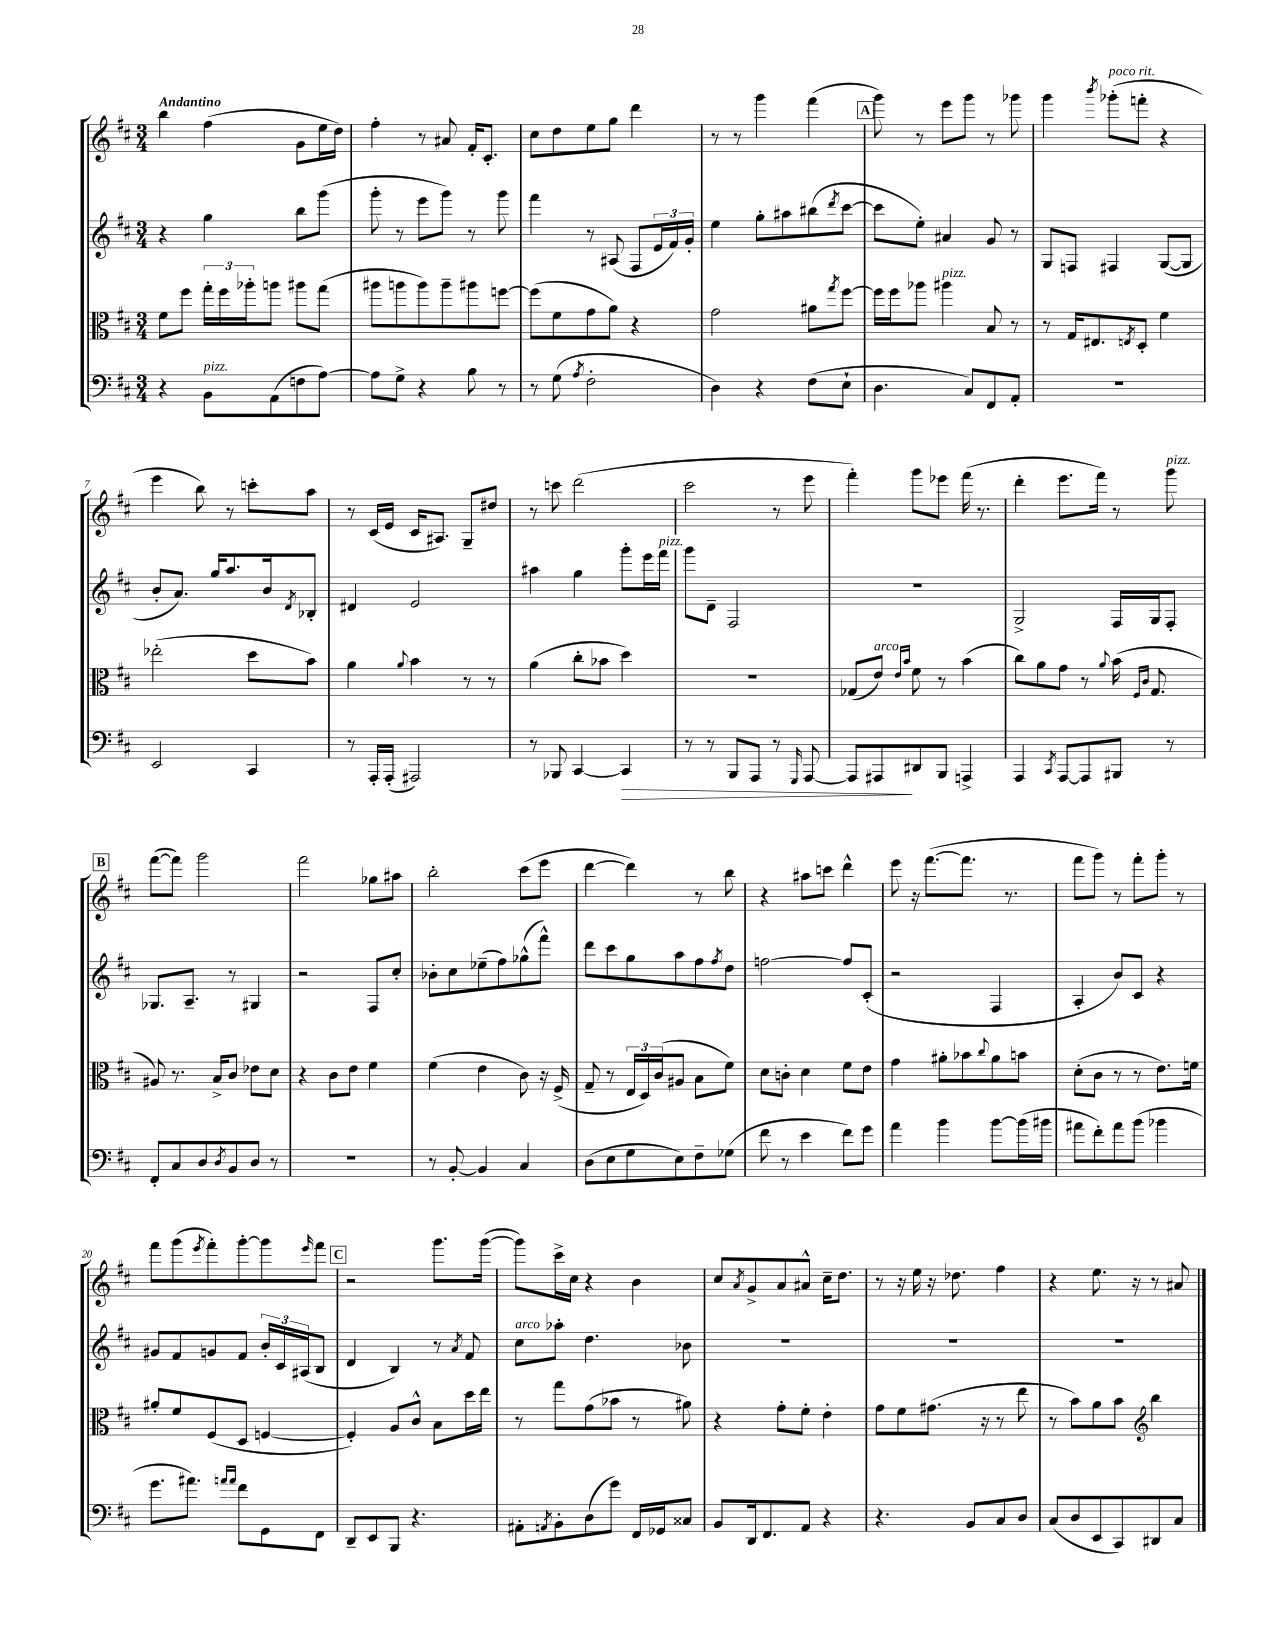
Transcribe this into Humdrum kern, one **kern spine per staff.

**kern	**kern	**kern	**kern
*staff4	*staff3	*staff2	*staff1
*clefF4	*clefC3	*clefG2	*clefG2
*k[f#c#]	*k[f#c#]	*k[f#c#]	*k[f#c#]
*M3/4	*M3/4	*M3/4	*M3/4
4r	8f#\L	4r	4bb\
.	8ff#\J	.	.
8BB\L	24gg'\LL	4gg\	(4ff#\
.	24ff#\	.	.
.	24aa-'\J	.	.
(8AA\	8aa\J	.	.
8F\	8aa#\L	8bb\L	8g\L
[8A\J)	(8gg\J	(8ggg\J	16ee\L
.	.	.	16dd\JJ)
=	=	=	=
8A\]L	8aa#\L	8ggg'\	4ff#'\
8G^\J	8aa\	8r	.
4r	8aa\)	8eee\L	8r
.	8aa~\	8ggg\J)	8a#/
8B\	8aa#\	8r	16f#'/LK
.	.	.	8.c#'/J
8r	[8ff\J	8ggg\	.
=	=	=	=
8r	(8ff\]L	4fff#\	8cc#\L
(8G\	8f#\	.	8dd\
8qA/	.	.	.
2F#'\	8g\	8r	8ee\
.	8a\J)	(8A#/	8gg\J
.	4r	8F#/L	4ddd\
.	.	24e/L	.
.	.	24f#/)	.
.	.	24g'/JJ	.
=	=	=	=
4D\)	2g\	4ee\	8r
.	.	.	8r
4r	.	8gg'\L	4ggg\
.	.	8aa#\	.
(8F#\L	8a#\L	(8bb#\	(4fff#\
.	8qgg/	8qddd/	.
8E`\J	[8ff#\J	[8ccc#\J	.
=	=	=	=
4.D\	16ff#\]LL	8ccc#\]L	8ggg\)
.	16ff#\J	.	.
.	8aa-\J	8ee'\J)	8r
.	4aa#\	4a#/	8eee\L
8C#/L)	.	.	8ggg\J
8FF#/	8B/	8g/	8r
8AA'/J	8r	8r	8ggg-\
=	=	=	=
2.r	8r	8G/L	4ggg\
.	16G/LK	8F/J	.
.	8.E#/	.	.
.	.	.	8qbbb/
.	.	4F#/	(8ggg-'\L
.	8qE/	.	.
.	8D'/J	.	8fff'\J
.	4f#\	([8G/L	4r
.	.	8G/]J	.
=	=	=	=
2EE/	(2ee-'\	8b'/L	4eee\
.	.	8.a/J)	.
.	.	.	8bb\)
.	.	16gg/LK	.
.	.	8.aa/	8r
4CC#/	8dd\L	.	8ccc'\L
.	.	16b/k	.
.	.	8qd/	.
.	8b\J)	8B-'/J	8aa\J
=	=	=	=
8r	4a\	4d#/	8r
16AAA'/LL	.	.	(16c#/LL
(16AAA'/JJ	.	.	16e/JJ
.	8qqa/	.	.
2AAA#/)	4b\	2e/	16c#/LK
.	.	.	8.A#/J)
.	8r	.	8G~/L
.	8r	.	8dd#/J
=	=	=	=
8r	(4a\	4aa#\	8r
8BBB-/	.	.	8ccc\
[4CC#/	8cc#'\L	4gg\	(2ddd\
.	8b-\J	.	.
4CC#/]	4dd\)	8ggg'\L	.
.	.	16eee\L	.
.	.	16fff#\JJ	.
=	=	=	=
8r	2.r	8ggg\L	2ccc#\
8r	.	8d~\J	.
8BBB/L	.	2F#/	.
8AAA/J	.	.	.
8r	.	.	8r
16qqGGG/	.	.	.
[8AAA/	.	.	8eee\
=	=	=	=
8AAA/]L	(8G-/L	2.r	4fff#'\)
8AAA#/	8e/J)	.	.
.	16qqe/LL	.	.
.	16qqb/JJ	.	.
8DD#/	8f#\	.	8ggg\L
8BBB/J	8r	.	8eee-\J
4AAA^/	(4b\	.	(16fff#\
.	.	.	8.r
=	=	=	=
4AAA/	8cc#\L)	2G^/	4ddd'\
.	8a\	.	.
8qCC#/	.	.	.
[8AAA/L	8g\J	.	8.eee\L
8AAA/]	8r	.	.
.	.	.	16fff#\Jk)
.	8qqa/	.	.
8BBB#/J	(16b\	16F#/LL	8r
.	16qqF#/LL	.	.
.	16qqc#/JJ	.	.
.	8.G/	16G/J	.
8r	.	8F#'/J	8ggg\
=	=	=	=
8FF#'/L	8A#/)	8.G-/L	([8fff#\L
8C#/	8.r	.	8fff#\]J)
.	.	8.A~/J	.
8D/	.	.	2ggg\
.	16B^/LK	.	.
8qD/	.	.	.
8BB/	8c#/J	8r	.
8D/J	8e-\L	4G#/	.
8r	8d\J	.	.
=	=	=	=
2.r	4r	2r	2fff#\
.	8c#\L	.	.
.	8e\J	.	.
.	4f#\	8F#/L	8gg-\L
.	.	8cc#'/J	8aa#\J
=	=	=	=
8r	(4f#\	8b-'\L	2bb'\
[8BB'/	.	8cc#\	.
4BB/]	4e\	(8ee-~\	.
.	.	8ff#\)	.
4C#/	8c#\)	(8gg-^^\	(8ccc#\L
.	16r	8fff#^^\J)	8eee\J
.	(16F#^/	.	.
=	=	=	=
(8D\L	8G~/	8ddd\L	[4ddd\
8E\	8r	8ccc#\	.
8G\	24E/LL	8gg\	4ddd\])
.	24D/)	.	.
.	(24c#/J	.	.
8E\)	8A#/J	8aa\	.
8F#~\	8B\L	8ff#\	8r
.	.	8qff#/	.
(8G-\J	8f#\J)	8dd\J	8bb\
=	=	=	=
8f#\	8d\L	[2ff\	4r
8r	8c'\J	.	.
4e\	4d\	.	8aa#\L
.	.	.	8ccc\J
8f#\L)	8f#\L	8ff/]L	4ddd^^\
8g\J	8e\J	(8c#'/J	.
=	=	=	=
4a\	4g\	2r	8eee\
.	.	.	16r
.	.	.	([8.fff#\L
4b\	8a#'\L	.	.
.	8b-\	.	8.fff#\]J
.	8qqcc#/	.	.
[8b\L	8a#\	4F#/	.
.	.	.	8.r
(16b\]L	8b\J	.	.
16b#\JJ	.	.	.
=	=	=	=
8a#\L	(8d'\L	4A'/	8fff#\L
8f#'\)	8c#\J	.	8ggg\J)
8a#\	8r	8b/L)	8r
(8b\J	8r	8c#/J	8fff#'\L
4b-\	8.e\L)	4r	8ggg'\J
.	.	.	8r
.	16f\Jk	.	.
=	=	=	=
8.g\L	8a#'/L	8g#/L	8fff#\L
.	8f#/	8f#/	(8ggg\
8.a#\J)	.	.	.
.	.	.	8qeee/
.	(8F#/	8g/	8fff#'\)
16qqa/LL	.	.	.
16qqa/JJ	.	.	.
8f#\L	8D/J	8f#/J	[8ggg'\
8GG\	[4F/	24b'/LL	8ggg\]
.	.	24c#/	.
.	.	(24A#/J	.
.	.	.	16qqeee/
8FF#\J	.	8B/J	8fff#\J
=	=	=	=
8DD~/L	4F'/])	4d/	2r
8EE/	.	.	.
8BBB/J	8A/L	4B/)	.
4.r	8c#^^/J	.	.
.	8B\L	8r	8.ggg\L
.	.	8qa/	.
.	16dd\L	8f#/	.
.	16ee\JJ	.	([16ggg\Jk
=	=	=	=
8AA#'\L	8r	8cc#\L	8ggg\]L)
8qAA/	.	.	.
8BB'\	8gg\L	8aa-'\J	16ccc#^\L
.	.	.	16cc#\JJ
(8D\	(8g\	4.dd\	4r
8g\J)	8b-\J	.	.
16FF#/LL	8r	.	4b\
16GG-/J	.	.	.
8C##/J	8a#\)	8b-\	.
=	=	=	=
8BB/L	4r	2.r	8cc#/L
.	.	.	8qa/
16DD/k	.	.	8g^/
8.FF#/	.	.	.
.	8g'\L	.	8a/
8AA/J	8f#'\J	.	8a#^^/J
4r	4e'\	.	16cc#~\LK
.	.	.	8.dd\J
=	=	=	=
4.r	8g\L	2.r	8r
.	8f#\	.	16r
.	.	.	16ee\
.	(8.g#\J	.	16r
.	.	.	8.dd-\
8BB/L	.	.	.
.	16r	.	.
8C#/	8r	.	4ff#\
8D/J	8ee\	.	.
=	=	=	=
(8C#/L	8r	2.r	4r
8D/	8b\L)	.	.
8EE/	8a\	.	8.ee\
8CC#/)	8b\J	.	.
.	.	.	16r
*	*clefG2	*	*
8DD#/	4bb\	.	8r
8C#/J	.	.	8a#/
==	==	==	==
*-	*-	*-	*-
